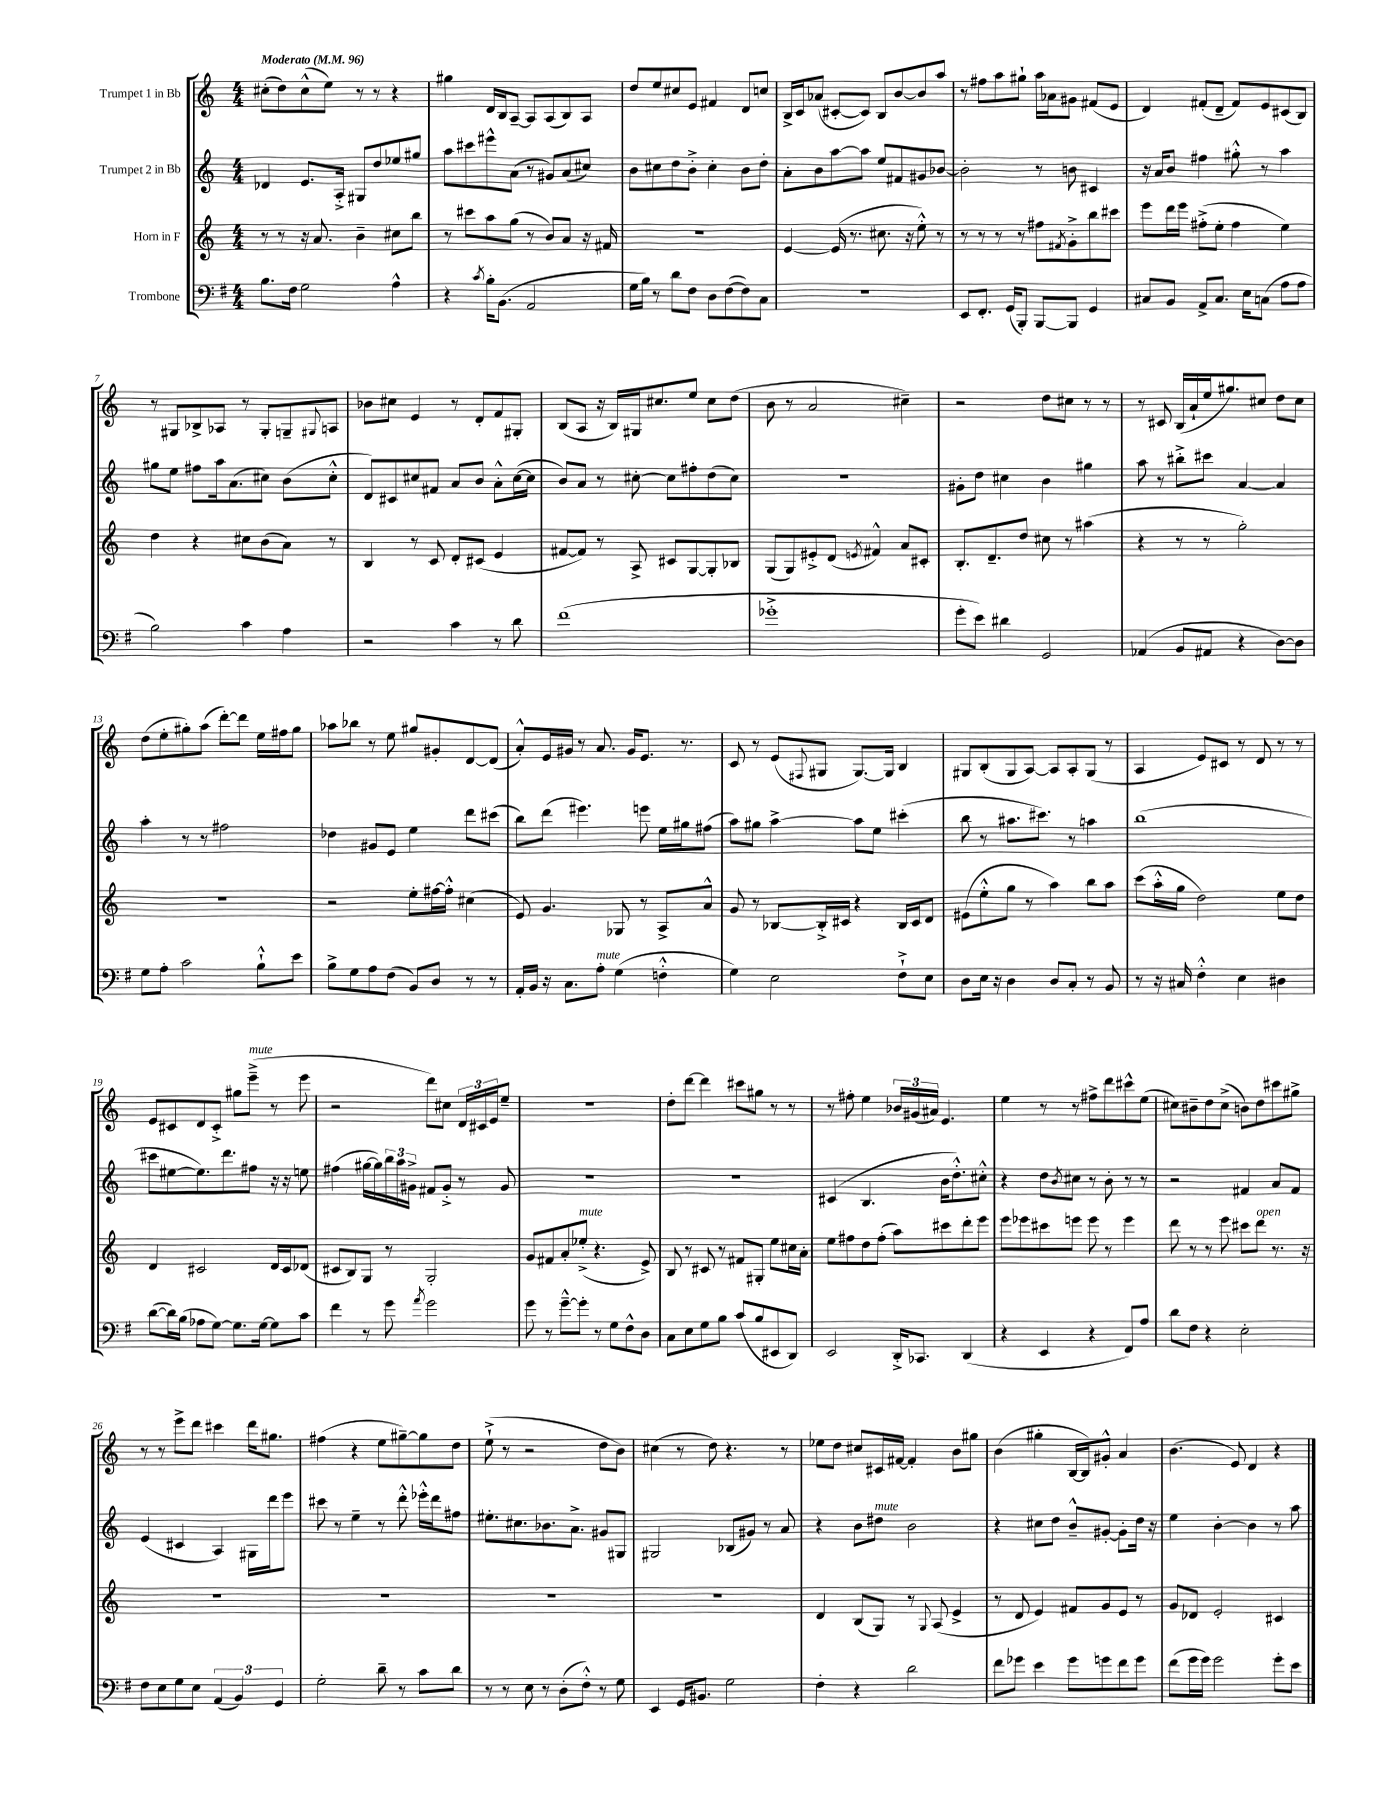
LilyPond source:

<<
\new StaffGroup <<
\new Staff = "s0" \with { instrumentName = "Trumpet 1 in Bb" } {
    \clef treble \key c \major \numericTimeSignature \time 4/4 \tempo "Moderato" 4 = 96
    cis''8-.( d''8) cis''8-^( e''8) r8 r8 r4 |
    gis''4 d'16 b16 a8~-- a8 a8( b8) a8 |
    d''8 e''8 cis''8 e'8 fis'4 d'8 c''8 |
    b16-> c'16 aes'8( cis'8~-. cis'8) b8 b'8~ b'8 a''8 |
    r8 fis''8 a''8 gis''8-! a''16 aes'16 gis'8 fis'8( e'8 |
    d'4) fis'8-.( d'8-- fis'8) e'8 cis'8( b8) |
    r8 gis8 bes8-> aes8 r8 gis8-. g8-- \appoggiatura { gis8 } a8 |
    bes'8 cis''8 e'4 r8 d'8-. f'8 gis8-. |
    b8( a8 r16 b16) gis16 cis''8. e''8 cis''8 d''8( |
    b'8 r8 a'2 cis''4--) |
    r2 d''8 cis''8 r8 r8 |
    r8 cis'8 b16( a'16-! e''16 gis''8.) cis''8 d''8 cis''8 |
    d''8( e''8-. gis''8-.) a''8( d'''8~-.) d'''8 e''16 fis''16 gis''8 |
    aes''8 bes''8 r8 e''8 gis''8 gis'8-. d'8~ d'8( |
    a'8-.-^) e'16 gis'16 r8 a'8. gis'16 e'8. r8. |
    c'8 r8 e'8( \appoggiatura { fis8 } gis8 gis8.~) gis16 b4 |
    gis8 b8-.( gis8 a8~) a8 a8-. gis8( r8 |
    a4 e'8) cis'8 r8 d'8 r8 r8 |
    e'8 cis'8 d'8 cis'8-.-> gis''8 e'''8--->^\markup { \italic "mute" }( r8 e'''8 |
    r2 d'''8) cis''8 \tuplet 3/2 { d'16 cis'16 e'16 } e''8-- |
    r1 |
    d''8-. d'''8~ d'''4 cis'''8 gis''8 r8 r8 |
    r8 fis''8-. e''4 \tuplet 3/2 { bes'16 gis'16( ais'16) } e'4. |
    e''4 r8 r8 fis''8-> d'''8 cis'''8-^ e''8( |
    cis''8) bis'8-- d''8 cis''8->( b'8) d''8 cis'''8 gis''8-> |
    r8 r8 e'''8-> d'''8 cis'''4 d'''16 gis''8. |
    fis''4( r4 e''8 gis''8~--) gis''8 d''8 |
    e''8-!->( r8 r2 d''8 b'8) |
    cis''4( r8 d''8) r4. r8 |
    ees''8 d''8 cis''8 cis'16 fis'16~ fis'4-. b'8 gis''8 |
    b'4( gis''4-. b16~ b16) gis'8-.-^ a'4 |
    b'4.( e'8) d'4 r4 \bar "|." |
}
\new Staff = "s1" \with { instrumentName = "Trumpet 2 in Bb" } {
    \clef treble \key c \major \numericTimeSignature \time 4/4
    des'4 e'8. a16-.-> gis8 d''8 ees''8 gis''8 |
    a''8 cis'''8 eis'''8-^ a'8( r8 gis'8) a'8( cis''8) |
    b'8 cis''8 d''8 b'8-.-> cis''4-. b'8 d''8-. |
    a'8-. b'8 a''8~ a''8 e''8 fis'8 gis'8 bes'8~ |
    bes'2-. r8 b'8 cis'4 |
    r16 a'16 b'8 fis''4 gis''8-.-^ r8 a''4 |
    gis''8 e''8 fis''8 a''16 a'8.( cis''8) b'8( cis''8-.-^ |
    d'8) cis'8 cis''8 fis'8 a'8 b'8 a'8-.-^ cis''16~( cis''16 |
    b'8) a'8 r8 cis''8~-. cis''8 fis''8-. d''8( cis''8) |
    R1 |
    gis'8-. d''8 cis''4 b'4 gis''4 |
    a''8 r8 bis''8-.-> cis'''8 a'4~ a'4 |
    a''4-. r8 r8 fis''2 |
    des''4 gis'8 e'8 e''4 d'''8 cis'''8( |
    b''8) d'''8( eis'''4.) e'''8 e''16 gis''16 fis''8( |
    a''8) gis''8 a''4~-> a''8 e''8 cis'''4-.( |
    b''8 r8 ais''8. cis'''8.) r8 a''4 |
    b''1( |
    cis'''8 eis''8~ eis''8.) d'''8. fis''8 r16 r16 e''8 |
    fis''4( gis''16~ gis''16) \tuplet 3/2 { b''16 a''16 gis'16-> } fis'8 gis'8-.-> r8 gis'8 |
    R1 |
    R1 |
    cis'4( b4. b'16 d''8.-.-^) cis''8-.-^ |
    r4 d''8 \acciaccatura { b'8 } cis''8 r8 b'8-. r8 r8 |
    r2 fis'4 a'8 fis'8 |
    e'4( cis'4 a4) gis16 d'''16 e'''8 |
    cis'''8 r8 e''4-- r8 d'''8-.-^ ees'''16-.-^ d'''16 fis''8 |
    eis''8.-. cis''8. bes'8. a'8.-> gis'8 gis8 |
    gis2 bes8( gis'8) r8 a'8 |
    r4 b'8 dis''8^\markup { \italic "mute" } b'2 |
    r4 cis''8 d''8 b'8---^ gis'8~-. gis'8-. d''16 r16 |
    e''4 b'4~-. b'4 r8 a''8 \bar "|." |
}
\new Staff = "s2" \with { instrumentName = "Horn in F" } {
    \clef treble \key c \major \numericTimeSignature \time 4/4
    r8 r8 r16 a'8. b'4-- cis''8 b''8 |
    r8 cis'''8 a''8 g''8( r8 b'8) a'8 r16 fis'16 |
    r1 |
    e'4~ e'16( r8. cis''8. r16 e''8-.-^) r8 |
    r8 r8 r8 r8 fis''8 \acciaccatura { fis'8 } g'8-.-> b''8 cis'''8 |
    e'''8 d'''16 e'''16 fis''8-.->( e''8-. fis''4 e''4) |
    d''4 r4 cis''8 b'8( a'8) r8 |
    b4 r8 c'8 d'8-. cis'8( e'4 |
    fis'8~ fis'8) r8 a8-> cis'8 g8~ g8-. bes8 |
    g8( g8) eis'8-.-> d'8( \acciaccatura { e'8 } fis'4-^) a'8 cis'8-. |
    b8.-. d'8.-- d''8 cis''8 r8 ais''4( |
    r4 r8 r8 g''2-.) |
    R1 |
    r2 e''8-. fis''16~ fis''16-.-^ cis''4( |
    e'8) g'4. ges8 r8 a8-> a'8-^ |
    g'8 r8 bes8~ bes16-.-> cis'16 r4 bes16 cis'16 d'8 |
    eis'8( e''8-.-^ g''8 r8 a''4) b''8 a''8 |
    c'''8( a''16-.-^ g''16 d''2) e''8 d''8 |
    d'4 cis'2 d'16 cis'16 des'8( |
    cis'8 b8) g8 r8 g2-. |
    g'8 fis'8 a'8-. ees''8-.->^\markup { \italic "mute" }( r4. e'8->) |
    b8 r8 cis'8 r8 fis'8 gis8-. e''8 cis''16 a'16-. |
    e''8 fis''8 d''8 fis''8-.( a''8) cis'''8 d'''8-. e'''8 |
    e'''8 ees'''8 cis'''8 e'''8 e'''8 r8 e'''4 |
    d'''8 r8 r8 e'''8 cis'''8 d'''8^\markup { \italic "open" } r8. r16 |
    R1 |
    R1 |
    R1 |
    R1 |
    d'4 b8( g8) r8 \appoggiatura { g8 } a8( e'4-> |
    r8 d'8 e'4) fis'8 g'8 e'8 r8 |
    g'8 des'8 e'2-. cis'4 \bar "|." |
}
\new Staff = "s3" \with { instrumentName = "Trombone" } {
    \clef bass \key g \major \numericTimeSignature \time 4/4
    b8. fis16 g2 a4-^ |
    r4 \acciaccatura { c'8 } b16-. b,8.( a,2 |
    g16 b16) r8 d'8 fis8 d8 fis8~( fis8) c8 |
    R1 |
    e,8 fis,8.-. g,16( b,,8-.) b,,8~ b,,8 g,4 |
    cis8 b,8 a,8-> cis8. e16 c8( a8 a8 |
    b2) c'4 a4 |
    r2 c'4 r8 d'8 |
    fis'1( |
    ges'1-.-> |
    g'8-. e'8) dis'4 g,2 |
    aes,4( b,8 ais,8 r4 d8~) d8 |
    g8 a8-. c'2 b8-!-^ e'8 |
    b8-> g8 a8 fis8( b,8) d8 r8 r8 |
    a,16-. b,16 r16 c8. a8-.^\markup { \italic "mute" } g4( f4-.-^ |
    g4) e2 fis8-!-> e8 |
    d8 e16 r16 d4 d8 c8-. r8 b,8 |
    r8 r16 cis16 fis4-.-^ e4 dis4 |
    d'8~( d'16) b16( aes8 g8~) g8. g16~ g8 c'8 |
    fis'4 r8 g'8 \acciaccatura { a'8 } g'2 |
    g'8 r8 g'8~---^ g'8-. r8 g8 fis8-^ d8 |
    c8 e8 g8 b8 c'8( b8 eis,8 d,8) |
    e,2 d,16-.-> ces,8. d,4( |
    r4 e,4 r4 fis,8) a8 |
    d'8 fis8 r4 e2-. |
    fis8 e8 g8 e8 \tuplet 3/2 { a,4( b,4) g,4 } |
    g2-. d'8-- r8 c'8 d'8 |
    r8 r8 e8 r8 d8-.( fis8-.-^) r8 g8 |
    e,4 g,16 bis,8. g2 |
    fis4-. r4 d'2 |
    fis'8 ges'8 e'4 ges'8 g'8 fis'8 g'8 |
    fis'8( g'16 g'16) g'2 g'8-. e'8 \bar "|." |
}
>>
>>
